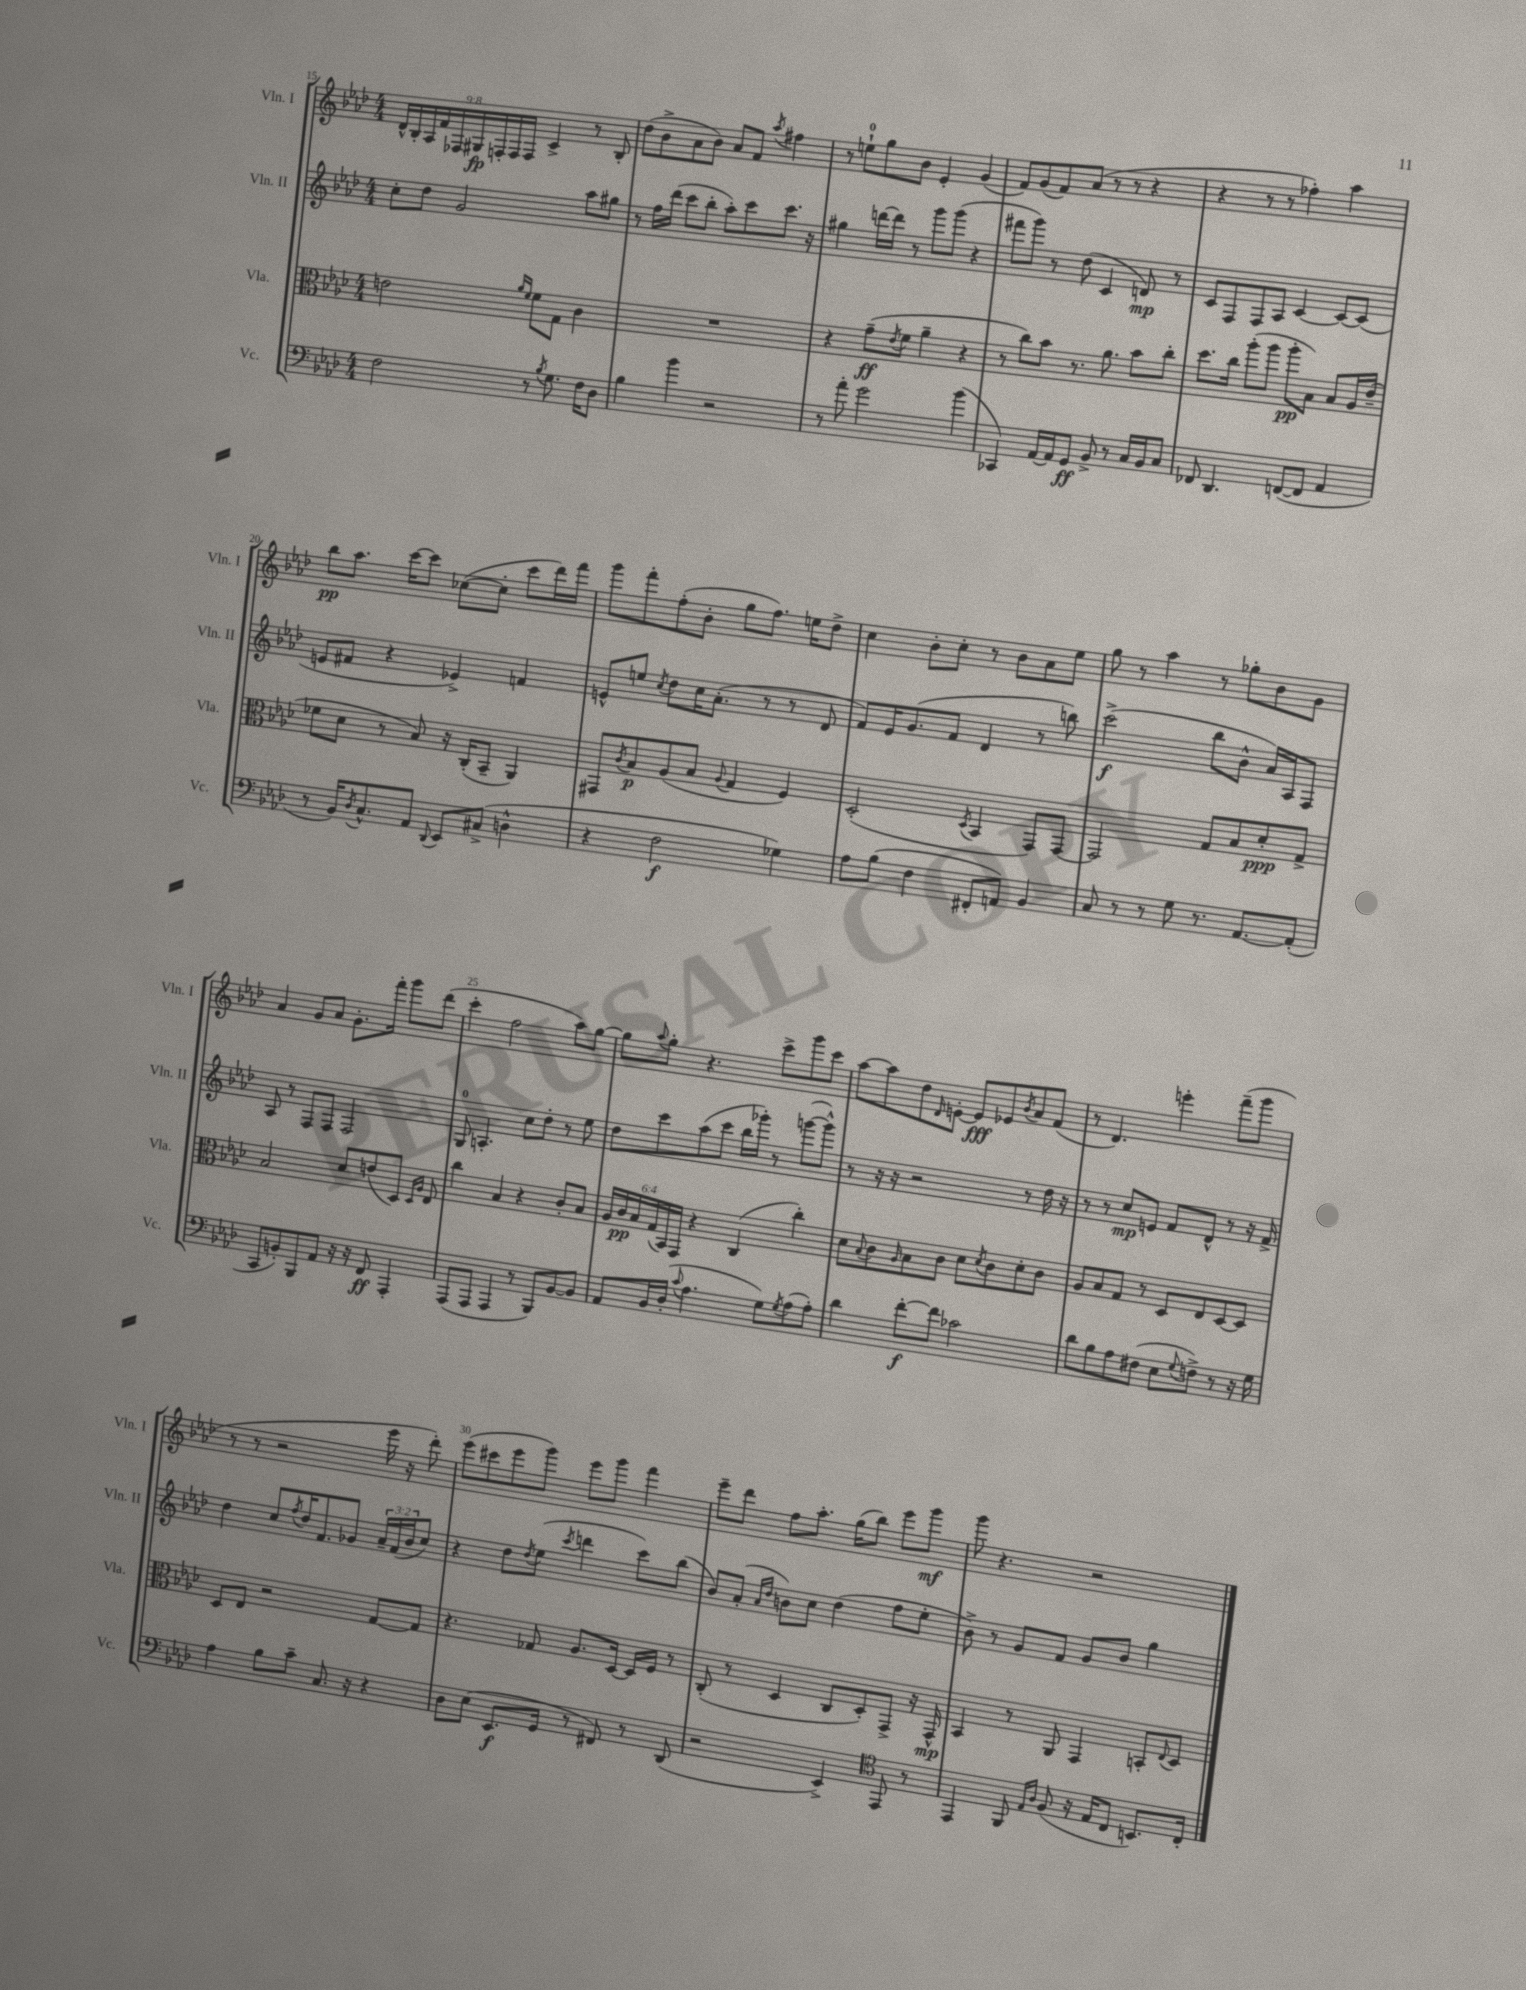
<<
\new StaffGroup <<
\new Staff = "s0" \with { instrumentName = "Vln. I" shortInstrumentName = "Vln. I" } {
    \clef treble \key aes \major \numericTimeSignature \time 4/4 \override Staff.TupletNumber.text = #tuplet-number::calc-fraction-text
    \tuplet 9/8 { des'16-^ bes16-. aes16 f'16 fes16 gis16\fp f16-. f16 f16 } c'4-> r8 bes8-. |
    des''8( bes'8-> aes'8 bes'8) aes'8 f'8 \acciaccatura { aes''8 } fis''4 |
    r8 e''8-0-! g''8 bes'8 ees'4-. g'4( |
    f'8) g'8( f'8) aes'8( r8 r8 r4 |
    r4 r8 r8 fes''4-.) aes''4 |
    bes''8\pp aes''8. c'''16~ c'''8 ces''8~( ces''8-. c'''8 des'''16) f'''16 |
    g'''8 f'''8-. f''8-.( bes'8-. g''8 f''8.) e''16 des''8-> |
    c''4 bes'8-. c''8-. r8 bes'8 aes'8 ees''8 |
    g''8 r8 aes''4 r8 ges''8-. bes'8 g'8 |
    aes'4 g'8 aes'8 g'8.-. f'''16-. g'''8 des'''8( |
    c'''4-. f''2 aes''8) g''8~ |
    g''8 \appoggiatura { aes''8 } g''8-. r4. c'''8-> g'''8 c'''8 |
    aes''8~ aes''8 des''8 \grace { des'16 } e'8~-. e'8\fff ees'8 \acciaccatura { bes'8 } aes'8 f'8( |
    r8 des'4.) e'''4-. f'''8--( g'''8 |
    r8 r8 r2 ees'''16 r16 des'''8-.) |
    ees'''8( cis'''8 ees'''8 g'''8) ees'''8 g'''8 f'''4 |
    ees'''8-- des'''8 f''8 aes''8.-. g''16( bes''8) ees'''8 g'''8\mf |
    g'''8 r4. r2 \bar "|." |
}
\new Staff = "s1" \with { instrumentName = "Vln. II" shortInstrumentName = "Vln. II" } {
    \clef treble \key aes \major \numericTimeSignature \time 4/4 \override Staff.TupletNumber.text = #tuplet-number::calc-fraction-text
    c''8-. des''8 g'2 aes''8 gis''8 |
    r8 f''16 des'''16( c'''8 bes''8-. aes''8-.) c'''8 c'''8. r16 |
    gis''4 d'''16~ d'''16 r8 g'''8 g'''8( r4 |
    fis'''8 g'''8) r8 des''8( c'4 d'8\mp) r8 |
    c'8 f8 f8 aes8 c'4~ c'8~ c'8( |
    e'8 fis'8 r4 ees'4->) f'4 |
    e'8-^ e''8 \acciaccatura { c''8 } des''8 c''16 aes'8.-.( r8 r8 des'8 |
    f'8) ees'16 g'8.( f'8 des'4 r8 b''8) |
    c'''2->\f( bes''8 bes'8-^ aes'16) aes16 f8 |
    aes8 r8 f8 f8 f2 |
    g8-0 a4.-. c''8 des''8-. r8 ees''8 |
    des''8 c'''8 aes''8( c'''8 bes''16 ges'''16-.) r8 g'''8~( g'''8-^) |
    r8 r16 r16 r2 r8 des''16 r16 |
    r8 r8 c''8\mp e'8 f'8 des'8-^ r8 r16 f'16-> |
    des''4 c''8 \acciaccatura { f''8 } des''16 f'8. ges'8 \tuplet 3/2 { aes'16-- f'16( bes'16 } c''8) |
    r4 des''8 \acciaccatura { des''8 } ees''8( \acciaccatura { c'''8 } d'''4 c'''8) bes''8( |
    bes'8) aes'8-.( \grace { aes'16 des''16 } b'8) c''8 des''4( f''8 ees''8-. |
    bes'8->) r8 g'8 f'8 g'8 bes'8 g''4 \bar "|." |
}
\new Staff = "s2" \with { instrumentName = "Vla." shortInstrumentName = "Vla." } {
    \clef alto \key aes \major \numericTimeSignature \time 4/4 \override Staff.TupletNumber.text = #tuplet-number::calc-fraction-text
    e'2 \grace { aes'16 f'16 } f'8 g8 c'4 |
    R1 |
    r4 g'8--\ff( \acciaccatura { ees'8 } f'8 aes'4-- r4 |
    r8 c''8) bes'8 r8. aes'8. bes'8 c''8-. |
    des''8. c''16 aes''8-.( aes''8 aes''8-.\pp bes8) bes8 aes16 ees'16--( |
    fes'8 des'8 r8 bes8) r16 c16-.( bes,8-- aes,4) |
    gis,8 \acciaccatura { c'8 } bes8\p aes8( bes8 \appoggiatura { aes8 } g4 f4) |
    des2-.( \acciaccatura { des8 } bes,4 g,8) g,8~ |
    g,2 g8 bes8 des'8-.\ppp g8-> |
    bes2 des'8 e'8( des8) \grace { des16 aes16 } ees8 |
    c''4 bes4 r4 c'8-. bes8 |
    \tuplet 6/4 { aes16 c'16\pp bes16 g16( bes,16) g,16 } r4 c4( c''4-.) |
    des'8 \appoggiatura { bes8 } c'8 \grace { aes16 } bes8 c'8 des'8 \acciaccatura { des'8 } c'8 des'8-. c'8 |
    aes8 bes8 g8 r8 des8 ees8 des8~ des8 |
    des8 ees8 r2 g8~ g8 |
    r4. ges8 aes8. des16~ des16 f16 r8 |
    c8-.( r8 des4 c8 des8-.) g,8-> r16 g,16-^\mp |
    bes,4 r8 aes,8 g,4 b,8-. \appoggiatura { ees8 } des8 \bar "|." |
}
\new Staff = "s3" \with { instrumentName = "Vc." shortInstrumentName = "Vc." } {
    \clef bass \key aes \major \numericTimeSignature \time 4/4
    f2 r8 \acciaccatura { bes8 } g8. f16 des8 |
    bes4 bes'4 r2 |
    r8 aes'8-. g'2 bes'4( |
    ces,4) aes,16~ aes,16 g,8\ff bes,8-> r8 c16 bes,16 c8 |
    fes,8 des,4. f,8~( f,8 aes,4 |
    r8 bes,16) \acciaccatura { des8 } c8.-^ aes,8 \appoggiatura { des,8 } ees,8 cis8->( d4-^ |
    r4 f2\f ges4) |
    aes8 bes8( f4 fis,8-. a,8) bes,4 |
    c8 r8 r8 g8 r8. aes,8.~ aes,8-.( |
    c,8 b,8-.) bes,,8 aes,8 r16 r16 f,8\ff aes,,4-. |
    aes,,8( aes,,8 aes,,4 r8 bes,,8) bes,8~ bes,8 |
    aes,8 bes,16 des16-.( \appoggiatura { c'8 } aes4. g8) \acciaccatura { g8 } aes8( aes8-.) |
    des'4 f'8~-.\f f'8 ces'2 |
    des'8 bes8 aes8 fis8( ees8 \appoggiatura { g8 } f8->) r8 r16 g16 |
    aes4 bes8 c'8-- c8. r16 r4 |
    des8 ees8( ees,8.\f g,16 r8 fis,8) r8 des,8( |
    r2 ees,4->) \clef tenor ees,8 r8 |
    ees,4 f,8 \grace { ees16 aes16 } f8( r16 ees16 c8 b,8.) c16-. \bar "|." |
}
>>
>>
\layout { \context { \Score currentBarNumber = #15 \override BarNumber.break-visibility = ##(#f #t #t) barNumberVisibility = #(every-nth-bar-number-visible 5) } }
